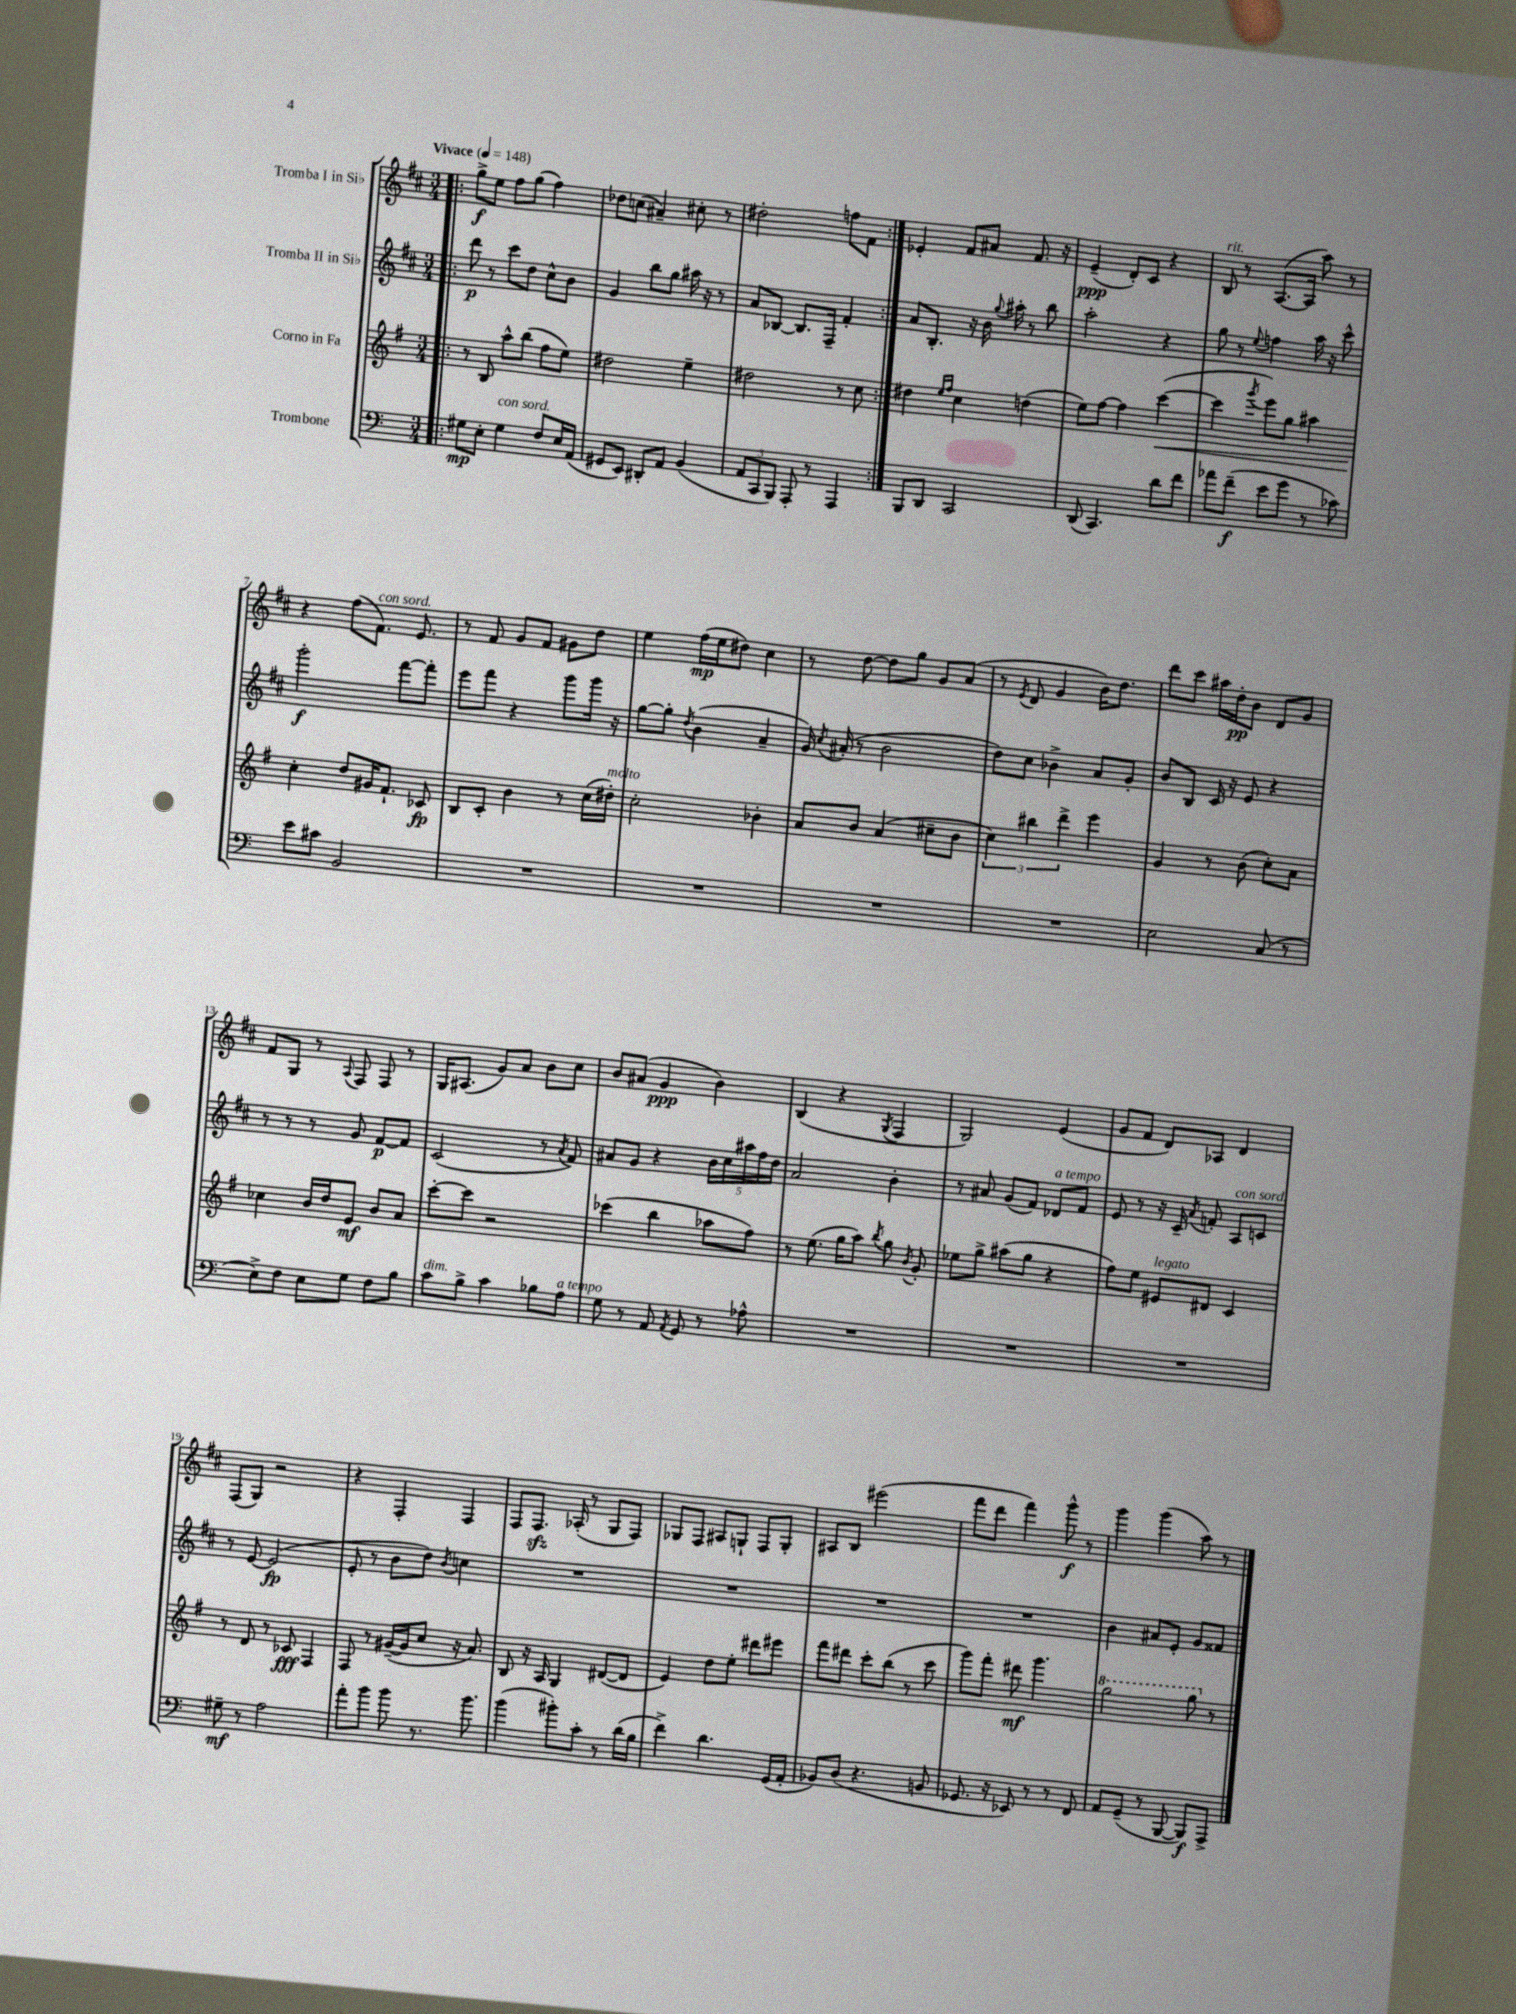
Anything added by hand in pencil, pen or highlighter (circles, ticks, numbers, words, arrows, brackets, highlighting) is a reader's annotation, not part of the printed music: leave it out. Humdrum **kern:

**kern	**dynam	**kern	**dynam	**kern	**dynam	**kern	**dynam
*part4	*part4	*part3	*part3	*part2	*part2	*part1	*part1
*staff4	*staff4	*staff3	*staff3	*staff2	*staff2	*staff1	*staff1
*I"Trombone	*	*I"Corno in Fa	*	*I"Tromba II in Si♭	*	*I"Tromba I in Si♭	*
*clefF4	*	*clefG2	*	*clefG2	*	*clefG2	*
*k[]	*	*k[f#]	*	*k[f#c#]	*	*k[f#c#]	*
*M3/4	*	*M3/4	*	*M3/4	*	*M3/4	*
*MM148	*	*MM148	*	*MM148	*	*MM148	*
=1!|:	=1!|:	=1!|:	=1!|:	=1!|:	=1!|:	=1!|:	=1!|:
!	!	!	!	!	!	!LO:TX:a:B:t=Vivace	!
8G#X\L	mp	8r	.	8ddd\	p	8gg^\L	f
8E'\J	.	8B/	.	8r	.	8ee\J	.
!LO:TX:a:i:t=con sord.	!	!	!	!	!	!	!
4G#\	.	8aa^^\L	.	8ccc#\L	.	8ff#\L	.
.	.	(8bb\J	.	8dd\J	.	(8gg\J	.
8F/L	.	8ff#\L	.	8cc#^^\L	.	4ff#\)	.
16E/L	.	8ee\J)	.	8b\J	.	.	.
(16AA/JJ	.	.	.	.	.	.	.
=2	=2	=2	=2	=2	=2	=2	=2
8GG#X/L	.	2dd#X\	.	4g/	.	8dd-X\L	.
8EE/J)	.	.	.	.	.	(8ccn\J	.
8DD#X'/L	.	.	.	8bb\L	.	4a#X~/)	.
8AA/J	.	.	.	8gg\J	.	.	.
(4BB/	.	4ee~\	.	16aa#X\	.	8cc#X'\	.
.	.	.	.	16r	.	.	.
.	.	.	.	8r	.	8r	.
=3	=3	=3	=3	=3	=3	=3	=3
12AA/L	.	2dd#X\	.	8a/L	.	2dd#X'\	.
12CC/	.	.	.	.	.	.	.
.	.	.	.	[8B-X/J	.	.	.
12BBB/J)	.	.	.	.	.	.	.
8AAA'/	.	.	.	8.B-/L]	.	.	.
8r	.	.	.	.	.	.	.
.	.	.	.	16F#~/Jk	.	.	.
4AAA/	.	8r	.	4f#'/	.	8ffn\L	.
.	.	8cc\	.	.	.	8f#\J	.
=4:|!	=4:|!	=4:|!	=4:|!	=4:|!	=4:|!	=4:|!	=4:|!
8BBB/L	.	4dd#X\	.	8a/L	.	4e-X'/	.
8DD/J	.	.	.	8.B'/J	.	.	.
.	.	16qqee/LL	.	.	.	.	.
.	.	16qqff#/JJ	.	.	.	.	.
2CC/	.	4cc\	.	.	.	8f#/L	.
.	.	.	.	16r	.	.	.
.	.	.	.	16b\	.	8a#X/J	.
.	.	.	.	8qqgg/	.	.	.
.	.	.	.	16aa#X'\	.	.	.
.	.	(4ddn\	.	8r	.	8.f#/	.
.	.	.	.	8bb\	.	.	.
.	.	.	.	.	.	16r	.
=5	=5	=5	=5	=5	=5	=5	=5
(8DD/	.	8ee\L)	.	2aa'\	.	(4e~/	ppp
4.CC/)	.	[8ff#\J	.	.	.	.	.
.	.	4ff#\]	.	.	.	8d'/L)	.
.	.	.	.	.	.	8c#/J	.
!	!	!	!LO:HP:b	!	!	!	!
8d\L	.	([4ccc\	<	4r	.	4r	.
8f\J	.	.	.	.	.	.	.
=6	=6	=6	=6	=6	=6	=6	=6
!	!	!	!	!	!	!LO:TX:a:i:t=rit.	!
8a-X\L	.	4ccc\]	.	8gg\	.	8B/	.
(8f~\J	f	.	.	8r	.	8r	.
.	.	8qggg/	.	8qqee/	.	.	.
8e\L	.	8eee\L)	.	4ffn\	.	([8.A/L	.
8g\J	.	8gg\J	.	.	.	.	.
.	.	.	.	.	.	16A/Jk]	.
8r	.	4aa#X\	.	16aa\	.	8aa\)	.
.	.	.	.	16r	.	.	.
8c-X\)	.	.	.	8ccc#^^\	.	8r	.
!!LO:LB:g=z
=7	=7	=7	=7	=7	=7	=7	=7
8e\L	.	4cc'\	.	2ggg'\	f	4r	.
8c#X\J	.	.	.	.	.	.	.
2BB/	.	8dd/L	[	.	.	(8ff#\L	.
!	!	!	!	!	!	!LO:TX:a:i:t=con sord.	!
.	.	16g#X/K	.	.	.	8.f#\J)	.
.	.	8.f#`/J	.	.	.	.	.
.	.	.	.	[8fff#\L	.	.	.
.	.	.	.	.	.	8.e/	.
.	.	8c-X/	fp	8fff#'\J]	.	.	.
=8	=8	=8	=8	=8	=8	=8	=8
2.r	.	8B/L	.	8eee\L	.	8r	.
.	.	8c'/J	.	8fff#\J	.	8f#/	.
.	.	4b\	.	4r	.	8g/L	.
.	.	.	.	.	.	8f#/J	.
.	.	8r	.	8ggg\L	.	8g#X\L	.
.	.	(16cc\LL	.	16ggg\Jk	.	8dd\J	.
!	!	!LO:TX:a:i:t=molto	!	!	!	!	!
.	.	16dd#X'\JJ)	.	16r	.	.	.
=9	=9	=9	=9	=9	=9	=9	=9
2.r	.	2cc'\	.	[8gg\L	.	4ee\	.
.	.	.	.	8gg'\J]	.	.	.
.	.	.	.	8qdd/	.	.	.
.	.	.	.	(4b\	.	(16ff#\LL	mp
.	.	.	.	.	.	16ee\J	.
.	.	.	.	.	.	8dd#X\J)	.
.	.	4b-X'\	.	4a~/	.	4cc#\	.
=10	=10	=10	=10	=10	=10	=10	=10
2.r	.	8a/L	.	16g/)	.	8r	.
.	.	.	.	8qcc#/	.	.	.
.	.	.	.	(16a#X'/	.	.	.
.	.	8b/J	.	8r	.	[8dd\	.
.	.	(4a/	.	2b\	.	8dd\L]	.
.	.	.	.	.	.	8gg\J	.
.	.	8cc#X~\L	.	.	.	8g/L	.
.	.	8b\J	.	.	.	(8a/J	.
=11	=11	=11	=11	=11	=11	=11	=11
2.r	.	6cc\)	.	8dd\L)	.	8r	.
.	.	.	.	.	.	8qe/	.
.	.	.	.	8cc#\J	.	8d/	.
.	.	6bb#X\	.	.	.	.	.
.	.	.	.	4b-X^\	.	4g/	.
.	.	6ddd^\	.	.	.	.	.
.	.	4eee\	.	8a/L	.	16b\KL)	.
.	.	.	.	.	.	8.dd\J	.
.	.	.	.	8g'/J	.	.	.
=12	=12	=12	=12	=12	=12	=12	=12
2E\	.	4g/	.	8b/L	.	8ddd\L	.
.	.	.	.	8B/J	.	8ccc#\J	.
.	.	8r	.	16c#/	.	16aa#X\LL	.
.	.	.	.	16r	.	16dd'\J	pp
.	.	(8b\	.	8e/	.	8b\J	.
(8C/	.	8cc'\L)	.	4r	.	8d/L	.
8r	.	8a\J	.	.	.	8g/J	.
!!LO:LB:g=z
=13	=13	=13	=13	=13	=13	=13	=13
8E^\L)	.	4cc-X\	.	8r	.	8f#/L	.
8F\J	.	.	.	8r	.	8G/J	.
8E\L	.	16b/LL	.	8r	.	8r	.
.	.	16dd/J	.	.	.	.	.
.	.	.	.	.	.	8qqA/	.
8G\J	.	8e/J	mf	8g/	.	8F#/	.
8F\L	.	8b/L	.	[8f#/L	p	8F#/	.
8B\J	.	8a/J	.	8f#/J]	.	8r	.
=14	=14	=14	=14	=14	=14	=14	=14
!LO:TX:a:i:t=dim.	!	!	!	!	!	!	!
8c\L	.	[8ccc'\L	.	(2c#/	.	16G/KL	.
.	.	.	.	.	.	(8.A#X/J	.
8B^\J	.	8ccc\J]	.	.	.	.	.
4c\	.	2r	.	.	.	8g/L)	.
.	.	.	.	.	.	8a/J	.
8B-X\L	.	.	.	8r	.	8b\L	.
.	.	.	.	8qa/	.	.	.
!LO:TX:a:i:t=a tempo	!	!	!	!	!	!	!
8A\J	.	.	.	8f#/)	.	8cc#\J	.
=15	=15	=15	=15	=15	=15	=15	=15
8G\	.	(4ccc-X\	.	8a#X/L	.	8b/L	.
8r	.	.	.	8g/J	.	(8a#X/J	.
8AA/	.	4bb\	.	4r	.	4g/	ppp
8qAA/	.	.	.	.	.	.	.
8GG/	.	.	.	.	.	.	.
8r	.	8aa-X\L	.	20b\LL	.	4b\)	.
.	.	.	.	20cc#\	.	.	.
.	.	.	.	20aa#X\	.	.	.
8A-X^^\	.	8ff#\J)	.	.	.	.	.
.	.	.	.	20ff#\	.	.	.
.	.	.	.	20dd\JJ	.	.	.
=16	=16	=16	=16	=16	=16	=16	=16
2.r	.	8r	.	2a/	.	(4B/	.
.	.	(8.ee\	.	.	.	.	.
.	.	.	.	.	.	4r	.
.	.	16gg\KL	.	.	.	.	.
.	.	8aa\J)	.	.	.	.	.
.	.	8qbb/	.	.	.	8qG/	.
.	.	8gg\	.	4b'\	.	4F#/	.
.	.	8qb/	.	.	.	.	.
.	.	8g'/	.	.	.	.	.
=17	=17	=17	=17	=17	=17	=17	=17
2.r	.	8ee-X\L	.	8r	.	2G/)	.
.	.	8gg^\J	.	8a#X/	.	.	.
.	.	(8aa#X\L	.	(8g/L	.	.	.
.	.	8gg\J	.	8f#/J)	.	.	.
!	!	!	!	!LO:TX:a:i:t=a tempo	!	!	!
.	.	4r	.	8d-X/L	.	(4e/	.
.	.	.	.	8f#/J	.	.	.
=18	=18	=18	=18	=18	=18	=18	=18
2.r	.	8ff#\L)	.	8e/	.	8g/L	.
.	.	8ee\J	.	8r	.	8f#/J	.
!	!	!LO:TX:a:i:t=legato	!	!	!	!	!
.	.	8e#X/L	.	16r	.	8d/L)	.
.	.	.	.	16c#~/	.	.	.
.	.	.	.	8qa/	.	.	.
.	.	8d#X/J	.	8fn'/	.	8A-X/J	.
!	!	!	!	!LO:TX:a:i:t=con sord.	!	!	!
.	.	4c/	.	8A/L	.	4d/	.
.	.	.	.	8cn/J	.	.	.
!!LO:LB:g=z
=19	=19	=19	=19	=19	=19	=19	=19
8G#X~\	mf	8r	.	8r	.	(8F#/L	.
8r	.	8d/	.	[8e/	.	8G/J)	.
2A\	.	8r	.	(2e/]	fp	2r	.
.	.	8c-X/	fff	.	.	.	.
.	.	4F#/	.	.	.	.	.
=20	=20	=20	=20	=20	=20	=20	=20
8a'\L	.	8F#/	.	8e'/	.	4r	.
8b\J	.	8r	.	8r	.	.	.
8b\	.	([16g#X~/LL	.	8b\L	.	4F#'/	.
.	.	16g#/J]	.	.	.	.	.
8.r	.	8cc/J	.	8dd\J)	.	.	.
.	.	.	.	8qb/	.	.	.
.	.	16r	.	4ccn\	.	4F#/	.
8.b\	.	8.a/)	.	.	.	.	.
=21	=21	=21	=21	=21	=21	=21	=21
(4b\	.	8B/	.	2.r	.	8F#/L	.
.	.	16r	.	.	.	8.F#zz/J	.
.	.	16A/	.	.	.	.	.
8b#X'\L)	.	4G/	.	.	.	.	.
.	.	.	.	.	.	(16A-X'/	.
8c'\J	.	.	.	.	.	8r	.
8r	.	([8d#X/L	.	.	.	8G/L	.
(16d\LL	.	8d#/J]	.	.	.	8F#/J)	.
16B\JJ	.	.	.	.	.	.	.
=22	=22	=22	=22	=22	=22	=22	=22
4f^\)	.	4e/)	.	2.r	.	8G-X/L	.
.	.	.	.	.	.	8F#/J	.
4.d\	.	8dd\L	.	.	.	8A#X/L	.
.	.	8ee'\J	.	.	.	8Gn`/J	.
.	.	8ddd#X\L	.	.	.	8F#/L	.
(16GG/LL	.	8eee#X\J	.	.	.	8G'/J	.
16AA'/JJ	.	.	.	.	.	.	.
=23	=23	=23	=23	=23	=23	=23	=23
8BB-X/L)	.	8fff#\L	.	2.r	.	8A#X/L	.
(8D/J	.	8ddd#X\J	.	.	.	8B/J	.
4.r	.	8ccc'\L	.	.	.	(2eee#X\	.
.	.	(8bb\J	.	.	.	.	.
.	.	8r	.	.	.	.	.
8BBn/	.	8ccc\	.	.	.	.	.
=24	=24	=24	=24	=24	=24	=24	=24
8.GG-X/	.	8ggg\L)	.	2.r	.	8fff#\L	.
.	.	8fff#'\J	.	.	.	8ddd\J	.
16r	.	.	.	.	.	.	.
8EE-X/)	.	8ddd#X\	mf	.	.	4fff#\)	.
8r	.	4.ggg\	.	.	.	.	.
8r	.	.	.	.	.	8ggg^^\	f
8FF/	.	.	.	.	.	8r	.
=25	=25	=25	=25	=25	=25	=25	=25
*	*	*8va	*	*	*	*	*
8AA/L	.	2ggg\	.	4b\	.	4ggg\	.
(8GG~/J	.	.	.	.	.	.	.
8r	.	.	.	8a#X/L	.	(4ggg\	.
[8BBB/	.	.	.	8e'/J	.	.	.
8BBB/L])	f	8ggg\	.	8g/L	.	8aa\)	.
*	*	*X8va	*	*	*	*	*
8AAA^/J	.	8r	.	8f##X/J	.	8r	.
==	==	==	==	==	==	==	==
*-	*-	*-	*-	*-	*-	*-	*-
